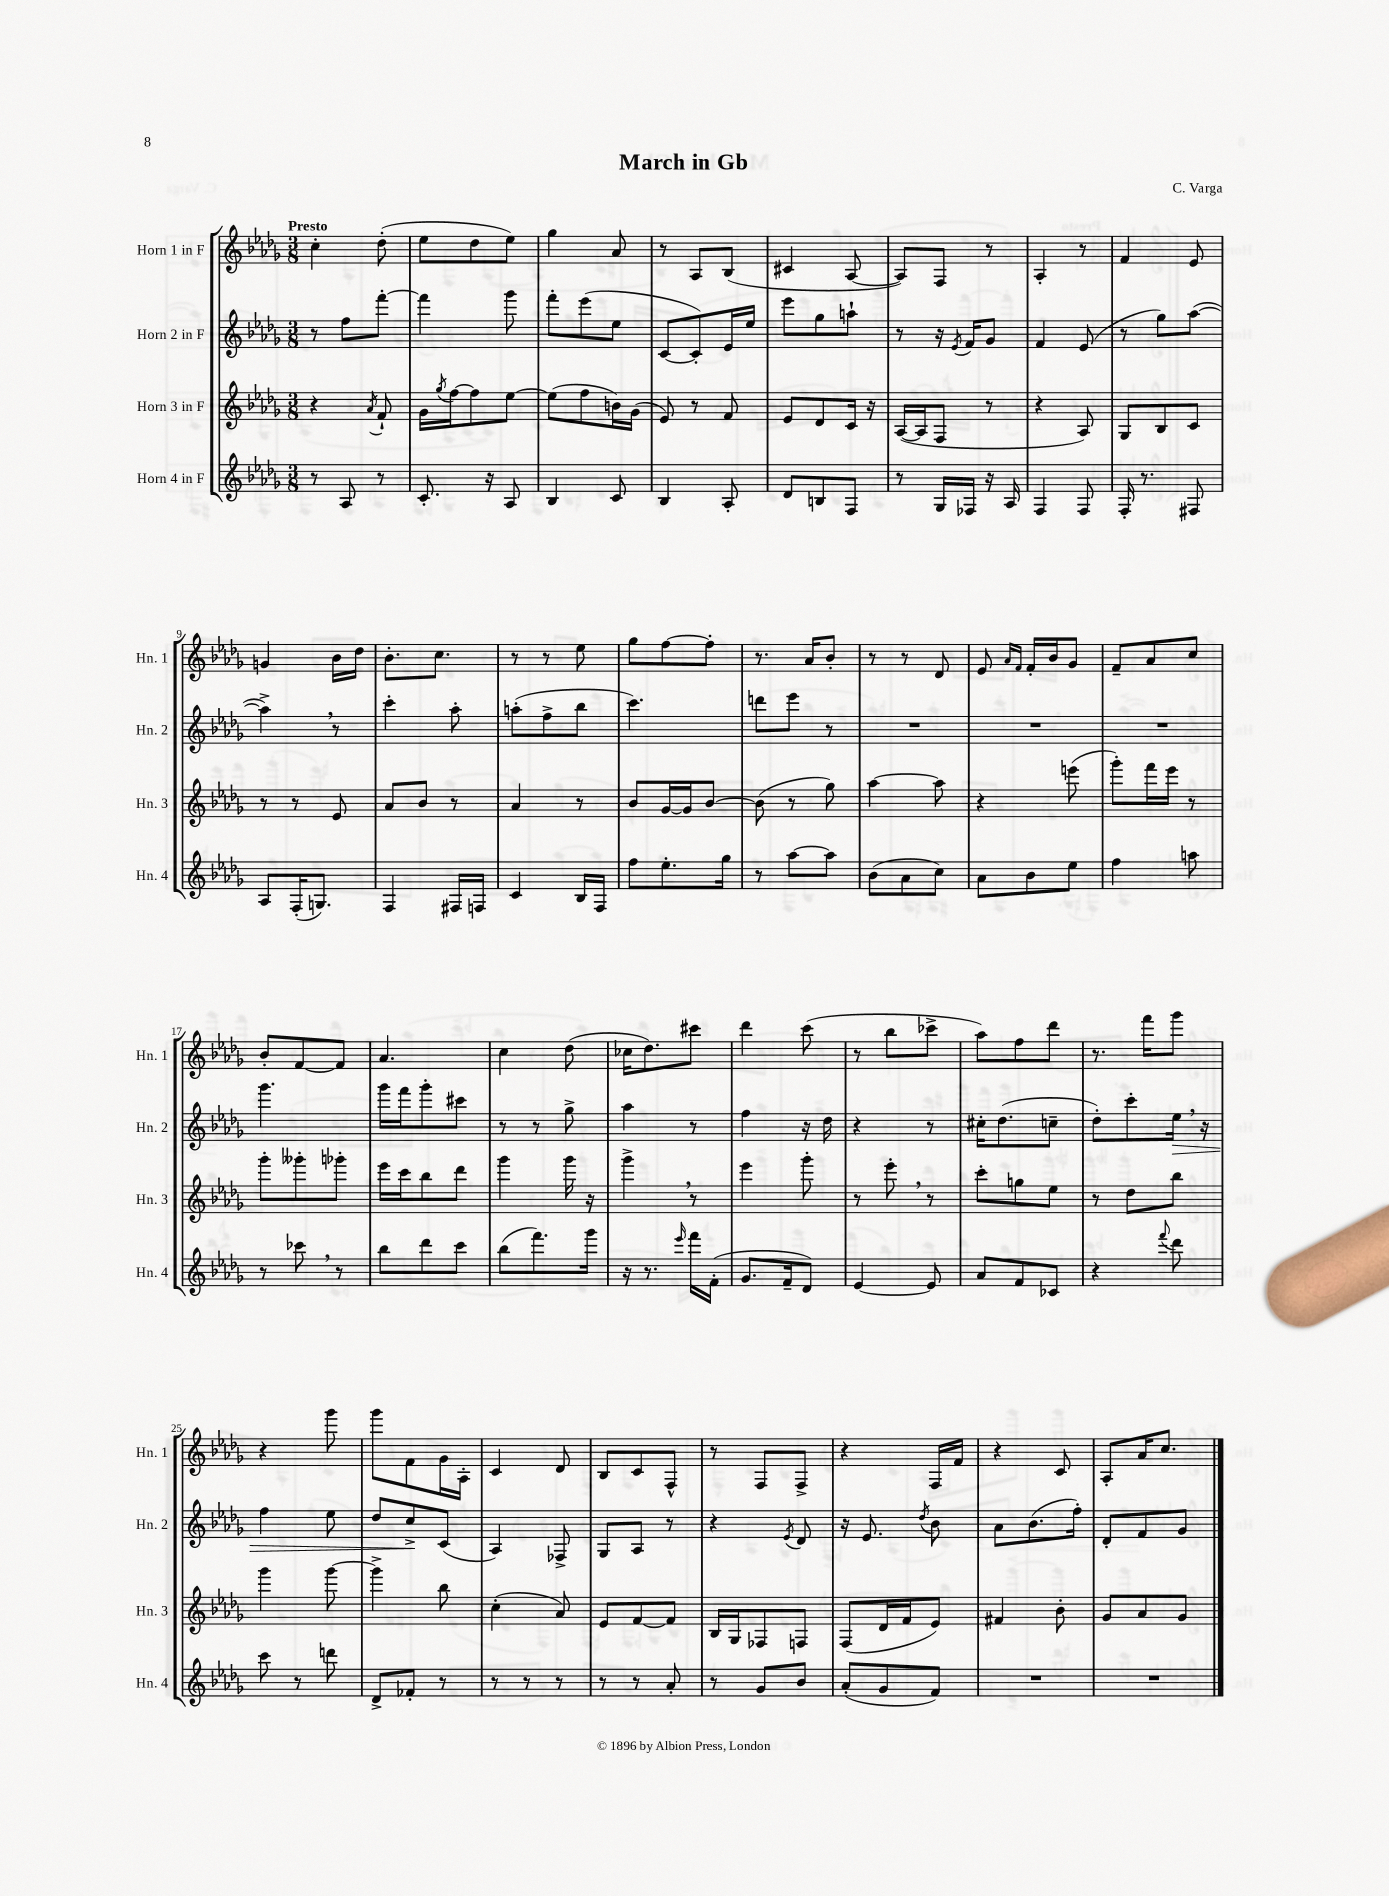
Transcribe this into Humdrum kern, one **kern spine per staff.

**kern	**kern	**kern	**kern
*staff4	*staff3	*staff2	*staff1
*clefG2	*clefG2	*clefG2	*clefG2
*k[b-e-a-d-g-]	*k[b-e-a-d-g-]	*k[b-e-a-d-g-]	*k[b-e-a-d-g-]
*M3/8	*M3/8	*M3/8	*M3/8
8r	4r	8r	4cc'
8A-	.	8ff	.
.	8qa-	.	.
8r	8f`	[8fff'	(8dd-'
=	=	=	=
8.c'	16g-	4fff]	8ee-
.	8qgg-	.	.
.	[16ff	.	.
.	8ff]	.	8dd-
16r	.	.	.
8A-	[8ee-	8ggg-	8ee-)
=	=	=	=
4B-	(8ee-]	8fff'	4gg-
.	8ff	(8eee-	.
8c	16b)	8ee-	8a-
.	(16g-	.	.
=	=	=	=
4B-	8e-)	[8c	8r
.	8r	8c'])	8A-
8A-'	8f	16e-	(8B-
.	.	16ee-	.
=	=	=	=
8d-	8e-	8eee-	4c#
8B	8d-	8gg-	.
8F	16c	8aa`	[8A-
.	16r	.	.
=	=	=	=
8r	([16A-	8r	8A-])
.	16A-]	.	.
16G-	8F	16r	8F
.	.	8qe-	.
16F-	.	16f	.
16r	8r	8g-	8r
16A-	.	.	.
=	=	=	=
4F	4r	4f	4A-'
8F	8A-)	(8e-	8r
=	=	=	=
16F'	8G-	8r	4f
8.r	.	.	.
.	8B-	8gg-)	.
8F#	8c	([8aa-	8e-
=	=	=	=
8A-	8r	4aa-^])	4g
(16F'	8r	.	.
8.G)	.	.	.
.	8e-	8r	16b-
.	.	.	16dd-
=	=	=	=
4F	8a-	4ccc'	8.b-'
.	8b-	.	.
.	.	.	8.cc
16F#	8r	8aa-'	.
16F	.	.	.
=	=	=	=
4c	4a-	(8aa'	8r
.	.	8ff^	8r
16B-	8r	8bb-	8ee-
16F	.	.	.
=	=	=	=
8ff	8b-	4.ccc)	8gg-
8.ee-'	[16g-	.	[8ff
.	16g-]	.	.
.	[8b-	.	8ff']
16gg-	.	.	.
=	=	=	=
8r	(8b-]	8ddd	8.r
[8aa-	8r	8eee-	.
.	.	.	16a-
8aa-]	8gg-)	8r	8b-'
=	=	=	=
(8b-	[4aa-	4.r	8r
8a-	.	.	8r
8cc)	8aa-]	.	8d-
=	=	=	=
8a-	4r	4.r	8e-
.	.	.	16qqa-
.	.	.	16qqf
8b-	.	.	16f'
.	.	.	16b-
8ee-	(8eee	.	8g-
=	=	=	=
4ff	8ggg-')	4.r	8f~
.	16fff	.	8a-
.	16eee-	.	.
8aa	8r	.	8cc
=	=	=	=
8r	8ggg-'	4.ggg-	8b-'
8ccc-	8ggg--'	.	[8f
8r	8ggg-'	.	8f]
=	=	=	=
8bb-	16eee-	16ggg-	4.a-
.	16ccc	16fff	.
8ddd-	8bb-	8ggg-'	.
8ccc	8ddd-	8ccc#	.
=	=	=	=
(8bb-	4ggg-	8r	4cc
8.fff)	.	8r	.
.	16ggg-	8gg-^	(8dd-
16ggg-	16r	.	.
=	=	=	=
16r	4ggg-^	4aa-	16cc-
8.r	.	.	8.dd-)
16qqeee-	.	.	.
16fff	8r	8r	8ccc#
(16f'	.	.	.
=	=	=	=
8.g-	4eee-	4ff	4ddd-
16f~	.	.	.
8d-)	8ggg-'	16r	(8ccc
.	.	16dd-	.
=	=	=	=
[4e-	8r	4r	8r
.	8eee-'	.	8bb-
8e-]	8r	8r	8ccc-^
=	=	=	=
8a-	8ccc'	16cc#'	8aa-)
.	.	(8.dd-	.
8f	8gg	.	8ff
8c-	8ee-	8cc~	8ddd-
=	=	=	=
4r	8r	8dd-')	8.r
.	8dd-	8ccc'	.
.	.	.	16fff
8qqfff	.	.	.
8ddd-	8bb-	16ee-	8ggg-
.	.	16r	.
=	=	=	=
8ccc	4ggg-	4ff	4r
8r	.	.	.
8ddd	[8ggg-	8ee-	8ggg-
=	=	=	=
8d-^	4ggg-^]	8dd-	8ggg-
8f-'	.	8cc^	8f
8r	8bb-	(8c	16g-
.	.	.	16A-'
=	=	=	=
8r	(4cc'	4A-)	4c
8r	.	.	.
8r	8a-)	8F-^	8d-
=	=	=	=
8r	8e-	8G-	8B-
8r	[8f	8A-	8c
8a-'	8f]	8r	8F^^
=	=	=	=
8r	16B-	4r	8r
.	16G-	.	.
8g-	8F-	.	8F
.	.	8qe-	.
8b-	8F	8d-	8F^
=	=	=	=
(8a-'	(8F	16r	4r
.	.	8.e-	.
8g-	16d-	.	.
.	16f	.	.
.	.	8qdd-	.
8f)	8e-)	8b-	16F
.	.	.	16f
=	=	=	=
4.r	4f#	8a-	4r
.	.	(8.b-	.
.	8b-'	.	8c
.	.	16ff')	.
=	=	=	=
4.r	8g-	8d-'	8A-'
.	8a-	8f	16a-
.	.	.	8.cc
.	8g-	8g-	.
==	==	==	==
*-	*-	*-	*-
